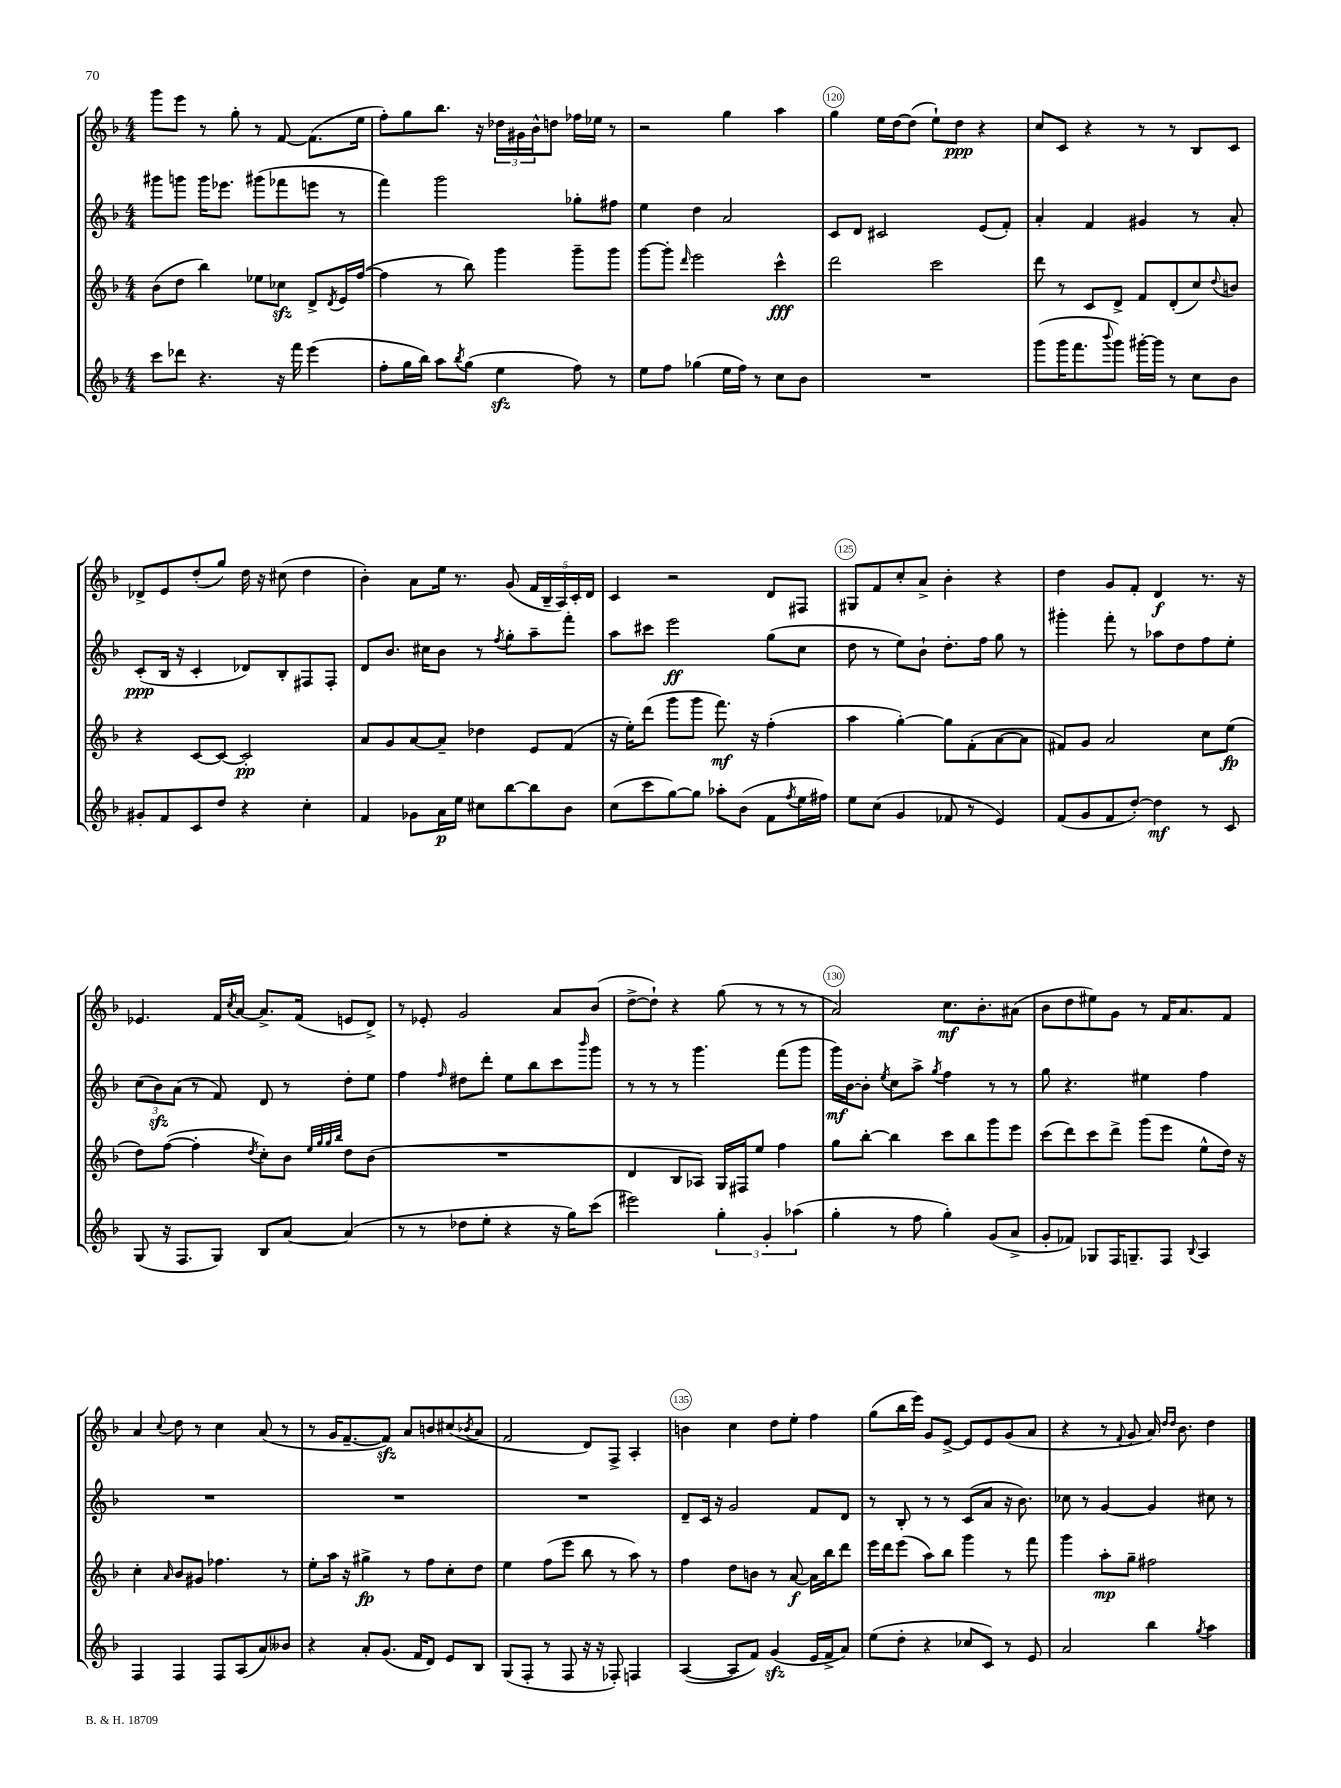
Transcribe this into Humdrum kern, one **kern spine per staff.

**kern	**kern	**kern	**kern
*staff4	*staff3	*staff2	*staff1
*clefG2	*clefG2	*clefG2	*clefG2
*k[b-]	*k[b-]	*k[b-]	*k[b-]
*M4/4	*M4/4	*M4/4	*M4/4
8ccc	(8b-	8ggg#	8ggg
8ddd-	8dd	8ggg	8eee
4.r	4bb-)	16ggg	8r
.	.	8.eee-	.
.	.	.	8gg'
.	8ee-	(8ggg#	8r
16r	8cc-	8fff-	[8f
16fff	.	.	.
(4eee	8d^	8eee	(8.f]
.	8qd	.	.
.	16e	8r	.
.	([16ff	.	16ee
=	=	=	=
8ff'	4ff]	4fff)	8ff')
16gg	.	.	8gg
16bb-)	.	.	.
8aa	8r	2ggg	8.bb-
8qbb-	.	.	.
(8gg	8bb-)	.	.
.	.	.	16r
4ee	4ggg	.	24dd-
.	.	.	24g#
.	.	.	24b-^^
.	.	.	8dd
8ff)	8ggg~	8gg-'	16ff-
.	.	.	16ee-
8r	8ggg	8ff#	8r
=	=	=	=
8ee	[8ggg	4ee	2r
8ff	8ggg']	.	.
.	16qqddd	.	.
(4gg-	2eee	4dd	.
16ee	.	2a	4gg
16ff)	.	.	.
8r	.	.	.
8cc	4ccc^^	.	4aa
8b-	.	.	.
=	=	=	=
1r	2ddd	8c	4gg
.	.	8d	.
.	.	2c#	16ee
.	.	.	[16dd
.	.	.	(8dd]
.	2ccc	.	8ee`)
.	.	.	8dd
.	.	(8e	4r
.	.	8f')	.
=	=	=	=
(8ggg	8ddd	4a'	8cc
16ggg	8r	.	8c
8.fff	.	.	.
.	8c	4f	4r
8qqbbb-	.	.	.
8ggg)	8d^	.	.
[16ggg#'	8f	4g#	8r
16ggg#]	.	.	.
8r	(8d'	.	8r
8cc	8cc)	8r	8B-
.	8qqdd	.	.
8b-	8b	8a'	8c
=	=	=	=
8g#'	4r	(8c'	8d-^
8f	.	16B-	8e
.	.	16r	.
8c	[8c	4c'	(8dd'
8dd	8c_	.	8gg)
4r	2c']	8d-)	16dd
.	.	.	16r
.	.	8B-'	(8cc#
4cc'	.	8F#	4dd
.	.	8F#'	.
=	=	=	=
4f	8a	8d	4b-')
.	8g	8.b-	.
8g-	[8a	.	8a
.	.	16cc#	.
16a	8a~]	8b-	16ee
16ee	.	.	8.r
8cc#	4dd-	8r	.
.	.	8qff	.
[8bb-	.	8gg'	(8g
8bb-]	8e	8aa~	20f
.	.	.	20B-~
.	.	.	20A)
8b-	(8f	8fff'	.
.	.	.	20c'
.	.	.	20d
=	=	=	=
(8cc	16r	8aa	4c
.	16ee')	.	.
8ccc	(8ddd	8ccc#	.
[8gg)	8ggg	2eee	2r
8gg]	8ggg	.	.
8aa-'	8.fff)	.	.
(8b-	.	.	.
.	16r	.	.
8f	(4ff'	(8gg	8d
8qff	.	.	.
16ee	.	8cc	8F#
16ff#)	.	.	.
=	=	=	=
8ee	4aa	8dd	8G#
(8cc	.	8r	8f
4g	[4gg')	8ee)	8cc'
.	.	8b-`	8a^
8f-	8gg]	8.dd'	4b-'
8r	(8f'	.	.
.	.	16ff	.
4e)	[8a	8gg	4r
.	8a]	8r	.
=	=	=	=
(8f	8f#)	4ggg#'	4dd
8g	8g	.	.
8f	2a	8fff'	8g
[8dd')	.	8r	8f'
4dd]	.	8aa-	4d
.	.	8dd	.
8r	8cc	8ff	8.r
8c	(8ee	8ee'	.
.	.	.	16r
=	=	=	=
(8G	8dd)	(12cc	4.e-
.	.	12b-)	.
16r	([8ff	.	.
.	.	(12a	.
8.F	.	.	.
.	4ff']	8r	.
8G)	.	8f)	16f
.	.	.	8qcc
.	.	.	[16a
.	8qdd	.	.
8B-	8cc')	8d	8.a^]
[8a	8b-	8r	.
.	.	.	(16f
.	32qqee	.	.
.	32qqgg	.	.
.	32qqgg	.	.
.	32qqbb-	.	.
(4a]	8dd	8dd'	8e
.	(8b-	8ee	8d^)
=	=	=	=
8r	1r	4ff	8r
8r	.	.	8e-'
.	.	16qqff	.
8dd-	.	8dd#	2g
8ee'	.	8ddd'	.
4r	.	8ee	.
.	.	8bb-	.
16r	.	8ccc	8a
16gg)	.	.	.
.	.	16qqbbb-	.
(8ccc	.	8ggg	(8b-
=	=	=	=
2eee#)	4d	8r	[8dd^
.	.	8r	8dd`])
.	8B-	8r	4r
.	8A-)	4.ggg	.
6gg'	16G	.	(8gg
.	16F#	.	.
.	8ee	.	8r
6g'	.	.	.
.	4ff	(8fff	8r
(6aa-	.	.	.
.	.	8ggg	8r
=	=	=	=
4gg'	8gg	16ggg)	2a)
.	.	[16b-	.
.	[8bb-'	8b-']	.
.	.	8qee	.
8r	4bb-]	8cc	.
8ff	.	8aa^	.
.	.	8qgg	.
4gg')	8ccc	4ff	8.cc
.	8bb-	.	.
.	.	.	8.b-'
(8g	8ggg	8r	.
8a^	8eee	8r	(8a#
=	=	=	=
8g'	(8ccc	8gg	8b-
8f-)	8ddd)	4.r	8dd
8G-	8ccc	.	8ee#)
16F	8ddd^	.	8g
8.G~	.	.	.
.	(8ggg	4ee#	8r
8F	8eee	.	16f
.	.	.	8.a
8qqB-	.	.	.
4A	8ee^^	4ff	.
.	16dd)	.	8f
.	16r	.	.
=	=	=	=
4F	4cc'	1r	4a
.	16qqa	.	8qqcc
4F	8b-	.	8dd
.	8g#	.	8r
8F	4.ff-	.	4cc
(8A	.	.	.
8a)	.	.	(8a
8b--	8r	.	8r
=	=	=	=
4r	8ee'	1r	8r
.	16aa	.	16g
.	16r	.	[8.f~
8a'	4gg#^	.	.
(8.g	.	.	8f])
.	8r	.	8a
16f	.	.	.
8d)	8ff	.	8b
8e	8cc'	.	(8cc#
.	.	.	8qb-
8B-	8dd	.	8a
=	=	=	=
(8G	4ee	1r	2f
8F'	.	.	.
8r	(8ff	.	.
8F	8eee	.	.
16r	8bb-	.	8d)
16r	.	.	.
8F-')	8r	.	8F^
4F	8aa)	.	4A'
.	8r	.	.
=	=	=	=
([4A	4ff	8d~	4b
.	.	16c	.
.	.	16r	.
8A]	8dd	2g	4cc
8f)	8b	.	.
(4g	8r	.	8dd
.	[8a	.	8ee'
16e	16a]	8f	4ff
16f^	16bb-	.	.
8a)	8ddd	8d	.
=	=	=	=
(8ee	16eee	8r	(8gg
.	16ddd	.	.
8dd'	(8eee	8B-'	16bb-
.	.	.	16eee)
4r	8aa)	8r	8g
.	8bb-	8r	[8e^
8cc-	4ggg	(8c	8e]
8c)	.	8a	8e
8r	8r	16r	(8g
.	.	8.b-)	.
8e	8fff	.	8a
=	=	=	=
2a	4ggg	8cc-	4r
.	.	8r	.
.	8aa'	[4g	8r
.	.	.	8qqf
.	8gg~	.	8g
4bb-	2ff#	4g]	16a)
.	.	.	16qqdd
.	.	.	16qqdd
.	.	.	8.b-
8qgg	.	.	.
4aa	.	8cc#	4dd
.	.	8r	.
==	==	==	==
*-	*-	*-	*-
